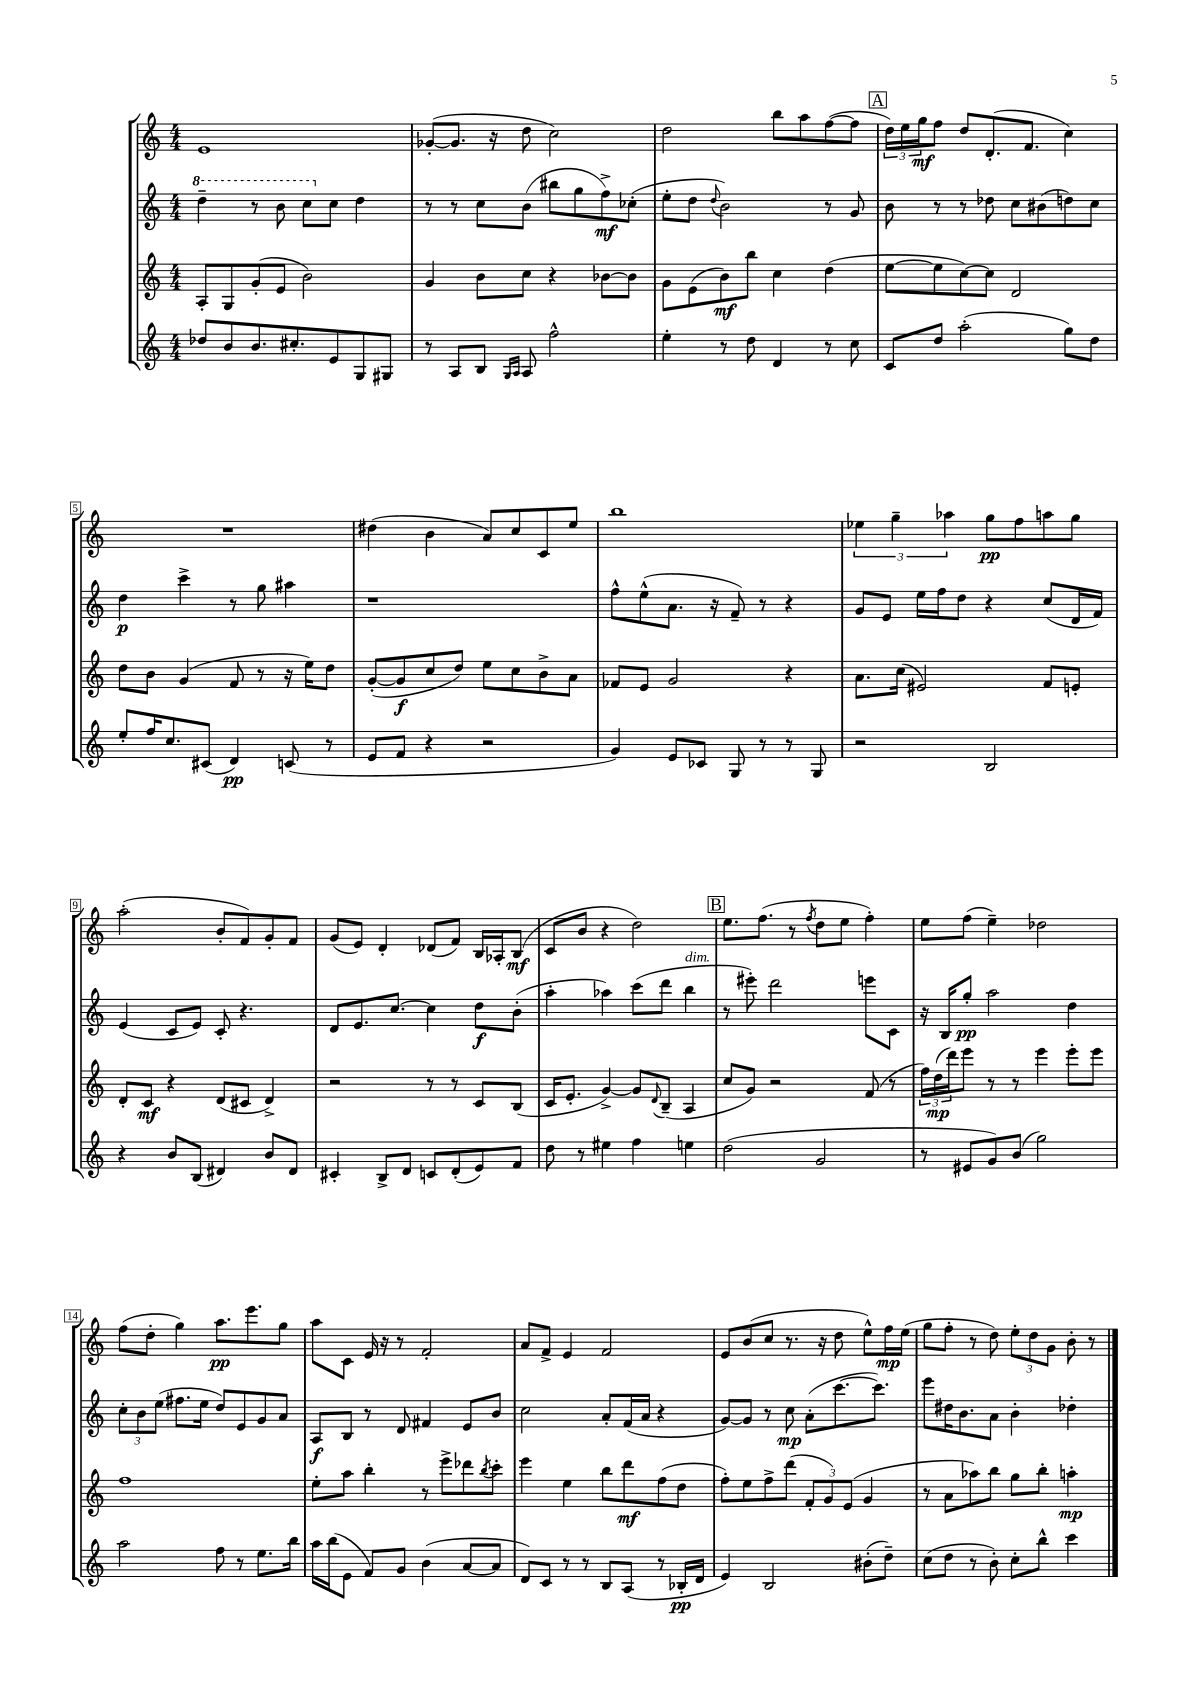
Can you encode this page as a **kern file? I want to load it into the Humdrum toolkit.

**kern	**kern	**kern	**kern
*staff4	*staff3	*staff2	*staff1
*clefG2	*clefG2	*clefG2	*clefG2
*k[]	*k[]	*k[]	*k[]
*M4/4	*M4/4	*M4/4	*M4/4
8dd-	8A'	4ddd~	1e
8b	8G	.	.
8.b	(8g'	8r	.
.	8e	8bb	.
8.cc#'	.	.	.
.	2b)	8ccc	.
8e	.	8cc	.
8G	.	4dd	.
8G#	.	.	.
=	=	=	=
8r	4g	8r	([8g-'
8A	.	8r	8.g-]
8B	8b	8cc	.
.	.	.	16r
16qqG	.	.	.
16qqA	.	.	.
8A	8cc	(8b	8dd
2ff^^	4r	8bb#	2cc)
.	.	8gg	.
.	[8b-	8ff^)	.
.	8b-]	(8cc-'	.
=	=	=	=
4ee'	8g	8ee'	2dd
.	(8e	8dd	.
.	.	8qqdd	.
8r	8b)	2b)	.
8dd	8bb	.	.
4d	4cc	.	8bb
.	.	.	8aa
8r	(4dd	8r	([8ff
8cc	.	8g	8ff]
=	=	=	=
8c	[8ee	8b	24dd)
.	.	.	24ee
.	.	.	24gg
8dd	8ee]	8r	8ff
(2aa'	[8cc)	8r	8dd
.	8cc]	8dd-	(8.d'
.	2d	8cc	.
.	.	.	8.f
.	.	(8b#	.
8gg)	.	8dd)	4cc)
8dd	.	8cc	.
=	=	=	=
8ee'	8dd	4dd	1r
16ff	8b	.	.
8.cc	.	.	.
.	(4g	4ccc^	.
(8c#	.	.	.
4d)	8f	8r	.
.	8r	8gg	.
(8c	16r	4aa#	.
.	16ee)	.	.
8r	8dd	.	.
=	=	=	=
8e	([8g'	1r	(4dd#
8f	8g]	.	.
4r	8cc	.	4b
.	8dd)	.	.
2r	8ee	.	8a)
.	8cc	.	8cc
.	8b^	.	8c
.	8a	.	8ee
=	=	=	=
4g)	8f-	8ff^^	1bb
.	8e	(8ee^^	.
8e	2g	8.a	.
8c-	.	.	.
.	.	16r	.
8G	.	8f~)	.
8r	.	8r	.
8r	4r	4r	.
8G	.	.	.
=	=	=	=
2r	8.a	8g	6ee-
.	.	8e	.
.	.	.	6gg~
.	(16cc	.	.
.	2e#)	16ee	.
.	.	16ff	.
.	.	.	6aa-
.	.	8dd	.
2B	.	4r	8gg
.	.	.	8ff
.	8f	(8cc	8aa
.	8e'	16d	8gg
.	.	16f)	.
=	=	=	=
4r	8d'	(4e	(2aa'
.	8c	.	.
8b	4r	8c	.
(8B	.	8e)	.
4d#)	(8d	8c'	8b'
.	8c#	4.r	8f)
8b	4d^)	.	8g'
8d#	.	.	8f
=	=	=	=
4c#'	2r	8d	(8g
.	.	8.e	8e)
8B^	.	.	4d'
.	.	[8.cc	.
8d	.	.	.
8c	8r	4cc]	(8d-
(8d'	8r	.	8f)
8e)	8c	8dd	16B
.	.	.	16A-'
8f	(8B	(8b'	(8B
=	=	=	=
8dd	16c	4aa'	8c
.	8.e'	.	.
8r	.	.	8b
4ee#	[4g^)	4aa-)	4r
4ff	8g]	(8ccc	2dd)
.	8qqd	.	.
.	(8B~	8ddd	.
4ee	4A	4bb	.
=	=	=	=
(2dd	8cc	8r	8.ee
.	8g)	8eee#')	.
.	.	.	(8.ff
.	2r	2ddd	.
.	.	.	8r
.	.	.	8qff
2g	.	.	8dd
.	.	.	8ee
.	(8f	8eee	4ff')
.	8r	8c	.
=	=	=	=
8r	24ff)	16r	8ee
.	(24dd	.	.
.	.	16B	.
.	24ddd)	.	.
8e#	8eee	8gg'	(8ff
8g)	8r	2aa	4ee~)
(8b	8r	.	.
2gg)	4eee	.	2dd-
.	8eee'	4dd	.
.	8eee	.	.
=	=	=	=
2aa	1ff	12cc'	(8ff
.	.	12b	.
.	.	.	8dd'
.	.	(12ee	.
.	.	8.ff#	4gg)
.	.	16ee	.
8ff	.	8dd)	8.aa
8r	.	8e	.
.	.	.	8.eee
8.ee	.	8g	.
.	.	8a	8gg
16bb	.	.	.
=	=	=	=
16aa	8ee'	8A	8aa
(16bb	.	.	.
8e	8aa	8B	8c
8f)	4bb'	8r	16e
.	.	.	16r
8g	.	8d	8r
(4b	8r	4f#	2f'
.	8eee^	.	.
[8a	8ddd-	8e	.
.	8qbb	.	.
8a]	8ccc'	8b	.
=	=	=	=
8d)	4eee	2cc	8a
8c	.	.	8f^
8r	4ee	.	4e
8r	.	.	.
8B	8bb	8a'	2f
(8A	8ddd	(16f	.
.	.	16a	.
8r	(8ff	4r	.
16B-'	8dd	.	.
16d	.	.	.
=	=	=	=
4e)	8ff')	[8g)	8e
.	8ee	8g]	(8b
2B	8ff^	8r	8cc
.	(8ddd	8cc	8.r
.	12f'	(8a'	.
.	.	.	16r
.	12g)	.	.
.	.	[8.ccc	8dd
.	(12e	.	.
(8b#'	4g	.	8ee^^)
.	.	8.ccc])	.
8dd~)	.	.	16ff
.	.	.	(16ee
=	=	=	=
(8cc	8r	8eee	8gg
8dd	8a	16dd#	8ff'
.	.	8.b	.
8r	8aa-)	.	8r
8b')	8bb	8a	8dd)
8cc'	8gg	4b'	12ee'
.	.	.	12dd
8bb^^	8bb'	.	.
.	.	.	12g
4ccc	4aa'	4dd-'	8b'
.	.	.	8r
==	==	==	==
*-	*-	*-	*-
